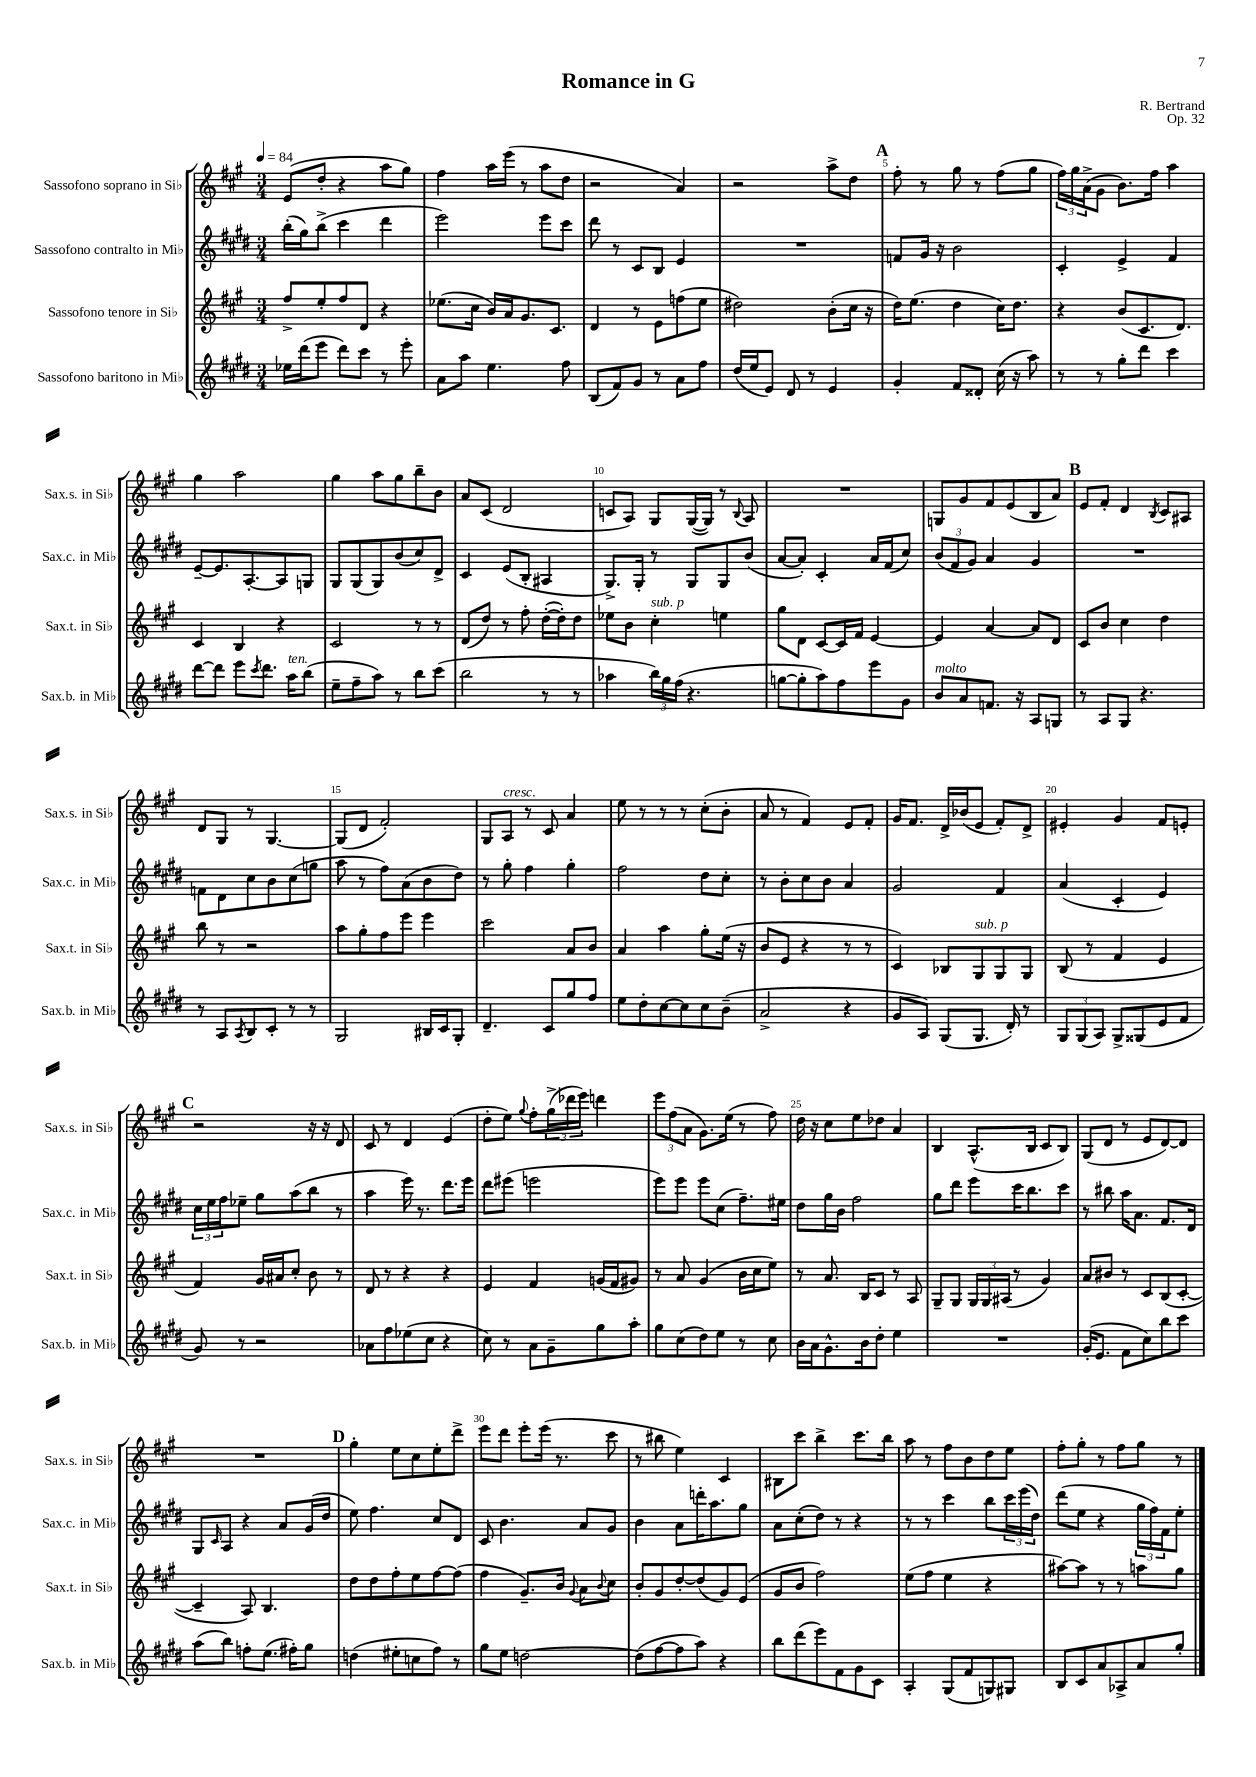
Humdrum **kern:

**kern	**kern	**kern	**kern
*part4	*part3	*part2	*part1
*staff4	*staff3	*staff2	*staff1
*I"Sassofono baritono in Mi♭	*I"Sassofono tenore in Si♭	*I"Sassofono contralto in Mi♭	*I"Sassofono soprano in Si♭
*I'Sax.b. in Mi♭	*I'Sax.t. in Si♭	*I'Sax.c. in Mi♭	*I'Sax.s. in Si♭
*clefG2	*clefG2	*clefG2	*clefG2
*k[f#c#g#d#]	*k[f#c#g#]	*k[f#c#g#d#]	*k[f#c#g#]
*M3/4	*M3/4	*M3/4	*M3/4
*MM84	*MM84	*MM84	*MM84
=1	=1	=1	=1
16ee-X\LL	8ff#^/L	(16bb'\LL	(8e/L
(16ddd#\J	.	16gg#\J)	.
8eee\J	8ee'/	(8bb^\J	8dd'/J
8ddd#\L)	8ff#/	4ccc#\	4r
8ccc#\J	8d/J	.	.
8r	4r	4ddd#\	8aa\L
8eee'\	.	.	8gg#\J)
=2	=2	=2	=2
8a\L	(8.ee-X\L	2eee\)	4ff#\
8aa\J	.	.	.
.	16cc#\Jk	.	.
4.ee\	16b/LL)	.	16aa\LL
.	16a/J	.	(16eee\JJ
.	8.g#/	.	8r
.	.	8eee\L	8aa\L
.	8.c#/J	.	.
8ff#\	.	8ccc#\J	8dd\J
=3	=3	=3	=3
(8B/L	4d/	8ddd#\	2r
8f#/)	.	8r	.
8g#/J	8r	8c#/L	.
8r	8e\L	8B/J	.
8a\L	(8ffn\	4e/	4a/)
8ff#\J	8ee\J	.	.
=4	=4	=4	=4
(16dd#/LL	2dd#X\)	2.r	2r
16ee/J	.	.	.
8e/J)	.	.	.
8d#/	.	.	.
8r	.	.	.
4e/	(8b'\L	.	8aa^\L
.	16cc#\Jk	.	8dd\J
.	16r	.	.
!!LO:REH:place=s1:t=A
=5	=5	=5	=5
4g#'/	16dd\KL)	8fn/L	8ff#'\
.	(8.ee\J	.	.
.	.	16g#/Jk	8r
.	.	16r	.
8f#/L	4dd\	2b\	8gg#\
8d##X'/J	.	.	8r
(16cc#\	16cc#\KL)	.	(8ff#\L
16r	8.dd\J	.	.
8aa\)	.	.	8gg#\J
=6	=6	=6	=6
8r	4r	4c#'/	24ff#\LL)
.	.	.	24gg#\
.	.	.	(24a^\J
8r	.	.	8g#\J
8gg#'\L	(8b/L	4e^/	8.b\L)
8ddd#\J	8.c#/	.	.
.	.	.	16ff#\Jk
4ccc#\	.	4f#/	4aa\
.	8.d/J)	.	.
!!LO:LB:g=z
=7	=7	=7	=7
[8ddd#\L	4c#/	[8e~/L	4gg#\
8ddd#\J]	.	8.e/]	.
8eee\L	4B/	.	2aa\
.	.	[8.A'/	.
8qccc#/	.	.	.
8.ddd#\J	.	.	.
.	4r	8A/]	.
!LO:TX:a:i:t=ten.	!	!	!
16aa\KL	.	.	.
(8bb\J	.	8Gn/J	.
=8	=8	=8	=8
8ee~\L	2c#/	8G#/L	4gg#\
8ff#~\	.	(8G#/	.
8aa\J)	.	8G#/)	8aa\L
8r	.	(8b/	8gg#\
8bb\L	8r	8cc#/)	8bb~\
(8ccc#\J	8r	8d#^/J	8b\J
=9	=9	=9	=9
2bb\	(8d/L	4c#/	8a/L
.	8dd/J)	.	(8c#/J
.	8r	(8e/L	2d/
.	8ff#'\	8B'/J	.
8r	([16dd'\LL	4A#X/	.
.	16dd'\J])	.	.
8r	8dd\J	.	.
=10	=10	=10	=10
4aa-X\	8ee-X\L	8.G#^/L)	8cn/L
.	8b\J	.	8A/J)
.	.	16G#'/Jk	.
!	!LO:TX:a:i:t=sub. p	!	!
24bb\LL)	4cc#'\	8r	8G#/L
24gg#\	.	.	.
(24ff#\JJ	.	.	.
4.r	.	8G#/L	([16G#/L
.	.	.	16G#/JJ])
.	4een\	8G#/	8r
.	.	.	8qqB/
.	.	(8b/J	8A/
=11	=11	=11	=11
[8ggn\L	8gg#\L	[8a/L	2.r
8gg'\]	8d\J	8a'/J])	.
8aa\)	[8c#/L	4c#'/	.
8ff#\	16c#/L]	.	.
.	16f#/JJ	.	.
8eee\	[4e/	16a/LL	.
.	.	(16f#/J	.
8g#\J	.	8cc#/J)	.
=12	=12	=12	=12
!LO:TX:a:i:t=molto	!	!	!
8b/L	4e/]	(12b/L	8Gn/L
.	.	12f#/	.
8a/	.	.	8g#/
.	.	12g#/J)	.
8.fn/J	[4a/	4a/	8f#/
.	.	.	(8e/
16r	.	.	.
8A/L	8a/L]	4g#/	8B/
8Gn/J	8d/J	.	8a/J)
!!LO:REH:place=s1:t=B
=13	=13	=13	=13
8r	8c#/L	2.r	8e/L
8A/L	8b/J	.	8f#'/J
8G#/J	4cc#\	.	4d/
4.r	.	.	.
.	.	.	8qB/
.	4dd\	.	8c#/L
.	.	.	8A#X/J
!!LO:LB:g=z
=14	=14	=14	=14
8r	8bb\	8fn\L	8d/L
8A/L	8r	8d#\	8G#/J
8qA/	.	.	.
8B/	2r	8cc#\	8r
8c#'/J	.	8b\	[4.G#/
8r	.	(8cc#\	.
8r	.	8ggn\J	.
=15	=15	=15	=15
2G#/	8aa\L	8aa\	(8G#/L]
.	8gg#'\	8r	8d/J
.	8ff#\	8ff#\L)	2f#'/)
.	8eee\J	(8a\	.
16B#X/LL	4eee\	8b\	.
16c#/J	.	.	.
8G#'/J	.	8dd#\J)	.
=16	=16	=16	=16
4.d#~/	2ccc#\	8r	8G#/L
!	!	!	!LO:TX:a:i:t=cresc.
.	.	8gg#'\	8A/J
.	.	4ff#\	8r
8c#/L	.	.	8c#/
8gg#/	8a/L	4gg#'\	4a/
8ff#/J	8b/J	.	.
=17	=17	=17	=17
8ee\L	4a/	2ff#\	8ee\
8dd#'\	.	.	8r
[8cc#\	4aa\	.	8r
8cc#\]	.	.	8r
8cc#\	8gg#'\L	8dd#\L	(8cc#'\L
(8b~\J	(16ee\Jk	8cc#'\J	8b'\J
.	16r	.	.
=18	=18	=18	=18
2a^/	8b/L	8r	8a/
.	8e/J	8b'\L	8r
.	4r	8cc#\	4f#/)
.	.	8b\J	.
4r	8r	4a/	8e/L
.	8r	.	8f#'/J
=19	=19	=19	=19
8g#/L	4c#/)	2g#/	16g#/KL
.	.	.	8.f#/J
8A/J)	.	.	.
(8G#/L	8B-X/L	.	16d^/LL
.	.	.	(16b-X/J
!	!LO:TX:a:i:t=sub. p	!	!
8.G#/J	8G#/	.	8e/J
.	8G#/	4f#/	8f#'/L)
16d#'/)	.	.	.
8r	8G#/J	.	8d^/J
=20	=20	=20	=20
12G#/L	(8B/	(4a/	4e#X'/
(12G#/	.	.	.
.	8r	.	.
12A/J)	.	.	.
8G#^/L	4f#/	4c#'/	4g#/
(8G##X/	.	.	.
8e/	4e/	4e/)	8f#/L
8f#/J	.	.	8en'/J
!!LO:LB:g=z
!!LO:REH:place=s1:t=C
=21	=21	=21	=21
8g#/)	4f#/)	24cc#\LL	2r
.	.	24ee\	.
.	.	24ff#\J	.
8r	.	8ee-X~\J	.
2r	16g#/LL	8gg#\L	.
.	16a#X/J	.	.
.	8cc#'/J	(8aa\	.
.	8b\	8bb\J	16r
.	.	.	16r
.	8r	8r	8d/
=22	=22	=22	=22
8a-X\L	8d/	4aa\	8c#/
8ff#\	8r	.	8r
(8ee-X\	4r	16eee\)	4d/
.	.	8.r	.
8cc#\J	.	.	.
4r	4r	8.ddd#\L	(4e/
.	.	16eee\Jk	.
=23	=23	=23	=23
8cc#\)	4e/	8ddd#\L	8dd'\L
8r	.	(8eee#X\J	8ee\J)
.	.	.	8qqgg#/
8a\L	4f#/	2eeen\	8ff#'\L
8g#~\	.	.	(24gg#^\L
.	.	.	24ddd-X\
.	.	.	24eee\JJ)
8gg#\	(16gn/LL	.	4dddn\
.	16f#/J	.	.
8aa'\J	8g#X/J)	.	.
=24	=24	=24	=24
8gg#\L	8r	8eee\L)	12eee\L
.	.	.	(12ff#\
(8cc#\	8a/	8eee\J	.
.	.	.	12a\J
8dd#\)	(4g#/	8eee\L	8.g#\L)
8ee\J	.	(8cc#\J	.
.	.	.	(16ee\Jk
8r	16b\LL	8.ff#~\L)	8r
.	16cc#\J	.	.
8cc#\	8ee\J)	.	8ff#\)
.	.	16ee#X\Jk	.
=25	=25	=25	=25
16b\LL	8r	8dd#\L	16dd\
16a\J	.	.	16r
8.g#^^\	8.a/	16gg#\L	8cc#\L
.	.	16b\JJ	.
.	.	2ff#\	8ee\
16b\k	16B/KL	.	.
8dd#'\J	8c#/J	.	8dd-X\J
4ee\	8r	.	4a/
.	8A/	.	.
=26	=26	=26	=26
2.r	8G#~/L	8gg#\L	4B/
.	8G#/J	8ddd#\J	.
.	24G#/LL	8eee\L	(8.A^^/L
.	24G#/	.	.
.	(24A#X/JJ	.	.
.	8r	16ccc#\K	.
.	.	8.bb\	16B/Jk
.	4g#/)	.	8c#/L
.	.	8ccc#\J	8B/J)
=27	=27	=27	=27
(16g#'/KL	8a/L	8r	(8G#/L
8.e/J	.	.	.
.	8b#X/J	8bb#X\	8d/J
8f#\L	8r	16aa\KL	8r
.	.	8.a\J	.
8cc#\)	8c#/L	.	8e/L
8bb\	(8B/	8.f#/L	[8d/)
8ccc#\J	[8c#'/J	.	8d/J]
.	.	16d#/Jk	.
!!LO:LB:g=z
=28	=28	=28	=28
(8aa\L	4c#~/]	8G#/L	2.r
.	.	16qqc#/	.
8bb\J)	.	8A/J	.
8ffn'\L	8A/)	4r	.
(8.ee\J	4.B/	.	.
.	.	8a/L	.
16ff#X'\KL)	.	.	.
8gg#\J	.	(16g#/L	.
.	.	16dd#/JJ	.
!!LO:REH:place=s1:t=D
=29	=29	=29	=29
(4ddn\	8dd\L	8ee\)	4gg#'\
.	8dd\	4.ff#\	.
8ee#X'\L	8ff#'\	.	8ee\L
8ccn\	8ee\	.	8cc#\
8ff#\J)	[8ff#\	8cc#/L	8ee'\
8r	(8ff#\J]	8d#/J	8ddd^\J
=30	=30	=30	=30
8gg#\L	4ff#\	8c#/	8eee\L
8ee\J	.	4.b\	8ddd\J
[2ddn\	8.g#~/L)	.	8eee'\L
.	.	.	(16eee\Jk
.	16b/Jk	.	8.r
.	8qqg#/	.	.
.	8a\L	8a/L	.
.	8qqb/	.	.
.	8cc#\J	8g#/J	8ccc#\
=31	=31	=31	=31
(8dd\L]	8b'/L	4b\	8r
[8ff#\	8g#/	.	8bb#X\
8ff#\]	[8dd'/	8a\L	4ee\)
8aa\J)	(8dd/]	16dddn'\K	.
.	.	8.aa\	.
4r	8g#/)	.	4c#/
.	(8e/J	8gg#\J	.
=32	=32	=32	=32
8bb\L	8g#/L	8a\L	8B#X\L
(8ddd#\	8b/J	(8cc#'\	8ccc#\J
8eee\)	2ff#\)	8dd#\J)	4bb^\
8f#\	.	8r	.
8g#\	.	4r	8.ccc#\L
8c#\J	.	.	.
.	.	.	16bb\Jk
=33	=33	=33	=33
4A'/	(8ee\L	8r	8aa\
.	8ff#\J	8r	8r
(8G#/L	4ee\	4ccc#\	8ff#\L
8f#/	.	.	8b\
8Gn/)	4r	8bb\L	8dd\
8G#X/J	.	24ccc#\L	8ee\J
.	.	(24eee\	.
.	.	24dd#\JJ)	.
=34	=34	=34	=34
8B/L	[8aa#X\L)	(8ddd#\L	8ff#'\L
8c#/	8aa#\J]	8ee\J	8gg#'\J
8a/	8r	4r	8r
8A-X^/	8r	.	8ff#\L
8a/	8aan\L	24gg#\LL	8gg#\J
.	.	24ff#\)	.
.	.	24f#\J	.
8gg#'/J	8gg#\J	8ee'\J	8r
==	==	==	==
*-	*-	*-	*-
